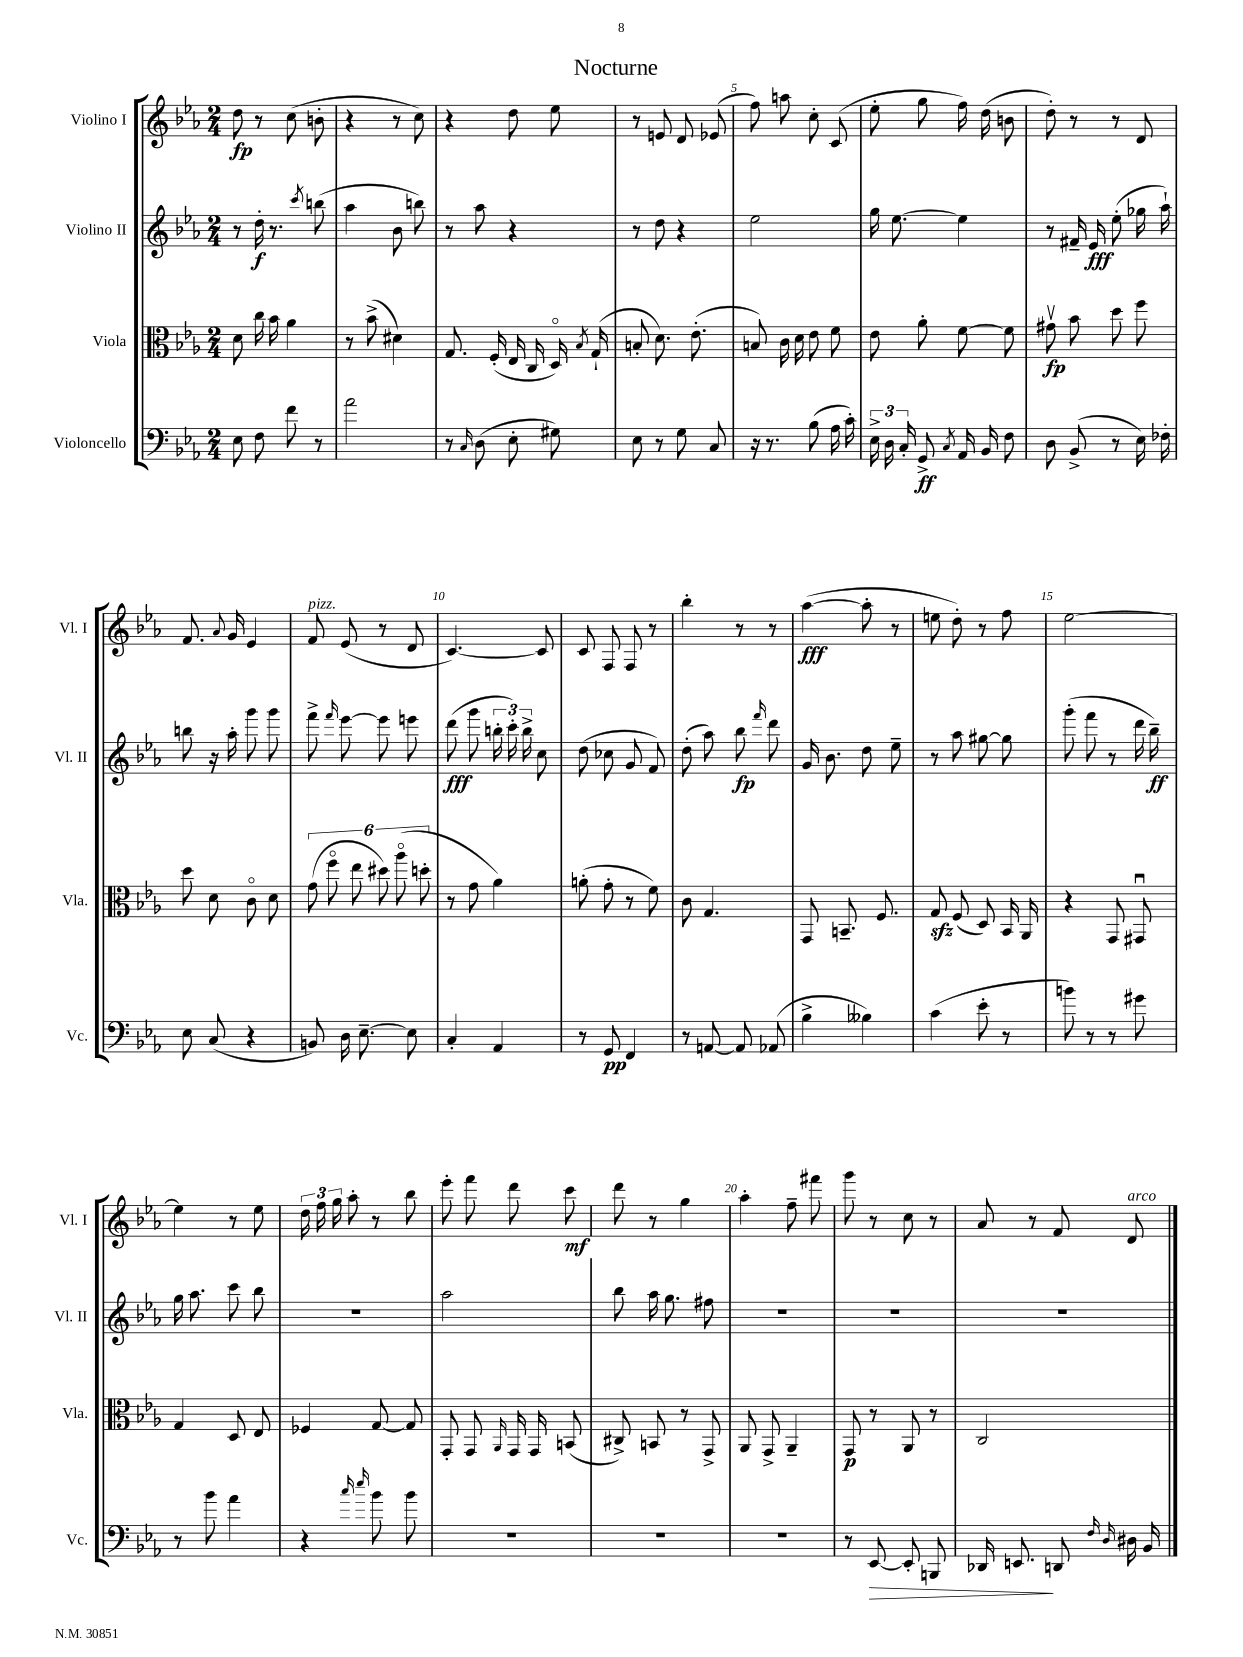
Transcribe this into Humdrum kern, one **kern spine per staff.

**kern	**dynam	**kern	**dynam	**kern	**dynam	**kern	**dynam
*part4	*part4	*part3	*part3	*part2	*part2	*part1	*part1
*staff4	*staff4	*staff3	*staff3	*staff2	*staff2	*staff1	*staff1
*I"Violoncello	*	*I"Viola	*	*I"Violino II	*	*I"Violino I	*
*I'Vc.	*	*I'Vla.	*	*I'Vl. II	*	*I'Vl. I	*
*clefF4	*	*clefC3	*	*clefG2	*	*clefG2	*
*k[b-e-a-]	*	*k[b-e-a-]	*	*k[b-e-a-]	*	*k[b-e-a-]	*
*M2/4	*	*M2/4	*	*M2/4	*	*M2/4	*
=1	=1	=1	=1	=1	=1	=1	=1
8E-\	.	8d\	.	8r	.	8dd\	fp
8F\	.	16cc\	.	16dd'\	f	8r	.
.	.	16b-\	.	8.r	.	.	.
8f\	.	4a-\	.	.	.	(8cc\	.
.	.	.	.	8qccc/	.	.	.
8r	.	.	.	(8bbn\	.	8bn'\	.
=2	=2	=2	=2	=2	=2	=2	=2
2a-\	.	8r	.	4aa-\	.	4r	.
.	.	(8b-^\	.	.	.	.	.
.	.	4d#X\)	.	8b-\	.	8r	.
.	.	.	.	8bbn\)	.	8cc\)	.
=3	=3	=3	=3	=3	=3	=3	=3
8r	.	8.G/	.	8r	.	4r	.
16qqC/	.	.	.	.	.	.	.
(8D\	.	.	.	8aa-\	.	.	.
.	.	(16F'/	.	.	.	.	.
8E-'\	.	16E-/	.	4r	.	8dd\	.
.	.	16C/	.	.	.	.	.
8G#X\)	.	16D/)	.	.	.	8ee-\	.
.	.	8qB-/	.	.	.	.	.
.	.	(16G`/	.	.	.	.	.
=4	=4	=4	=4	=4	=4	=4	=4
8E-\	.	8Bn'/	.	8r	.	8r	.
8r	.	8.d\)	.	8dd\	.	8en/	.
8G\	.	.	.	4r	.	8d/	.
.	.	(8.e-'\	.	.	.	.	.
8C/	.	.	.	.	.	(8e-X/	.
=5	=5	=5	=5	=5	=5	=5	=5
16r	.	8Bn/)	.	2ee-\	.	8ff\)	.
8.r	.	.	.	.	.	.	.
.	.	16c\	.	.	.	8aan\	.
.	.	16d\	.	.	.	.	.
(8B-\	.	8e-\	.	.	.	8cc'\	.
16A-\	.	8f\	.	.	.	(8c/	.
16c'\)	.	.	.	.	.	.	.
=6	=6	=6	=6	=6	=6	=6	=6
24E-^\	.	8e-\	.	16gg\	.	8ee-'\	.
24D\	.	.	.	.	.	.	.
.	.	.	.	[8.ee-\	.	.	.
24C'/	.	.	.	.	.	.	.
8GG^/	ff	8a-'\	.	.	.	8gg\	.
8qC/	.	.	.	.	.	.	.
16AA-/	.	[8f\	.	4ee-\]	.	16ff\)	.
16BB-/	.	.	.	.	.	(16dd\	.
8F\	.	8f\]	.	.	.	8bn\	.
=7	=7	=7	=7	=7	=7	=7	=7
8D\	.	8g#Xv\	fp	8r	.	8dd'\)	.
(8BB-^/	.	8b-\	.	16f#X~/	.	8r	.
.	.	.	.	16e-/	fff	.	.
8r	.	8dd\	.	(8ee-'\	.	8r	.
16E-\)	.	8ff\	.	16gg-X\	.	8d/	.
16F-X'\	.	.	.	16aa-`\)	.	.	.
!!LO:LB:g=z
=8	=8	=8	=8	=8	=8	=8	=8
8E-\	.	8dd\	.	8bbn\	.	8.f/	.
(8C/	.	8d\	.	16r	.	.	.
.	.	.	.	.	.	8qqa-/	.
.	.	.	.	16aa-'\	.	16g/	.
4r	.	8c\	.	8ggg\	.	4e-/	.
.	.	8d\	.	8ggg\	.	.	.
=9	=9	=9	=9	=9	=9	=9	=9
!	!	!	!	!	!	!LO:TX:a:i:t=pizz.	!
8BBn/)	.	(12g\	.	8fff^\	.	8f/	.
.	.	12ff\	.	.	.	.	.
.	.	.	.	16qqfff/	.	.	.
16D\	.	.	.	[8eee-\	.	(8e-/	.
.	.	12ee-\	.	.	.	.	.
[8.E-~\	.	.	.	.	.	.	.
.	.	12dd#X\)	.	8eee-\]	.	8r	.
.	.	(12aa-\	.	.	.	.	.
8E-\]	.	.	.	8eeen\	.	8d/	.
.	.	12ddn'\	.	.	.	.	.
=10	=10	=10	=10	=10	=10	=10	=10
4C'/	.	8r	.	(8ddd\	fff	[4.c/)	.
.	.	8g\	.	8ggg\	.	.	.
4AA-/	.	4a-\)	.	24bbn'\	.	.	.
.	.	.	.	24ccc'\)	.	.	.
.	.	.	.	24bb^\	.	.	.
.	.	.	.	8cc\	.	8c/]	.
=11	=11	=11	=11	=11	=11	=11	=11
8r	.	(8an'\	.	(8dd\	.	8c/	.
8GG/	pp	8g'\	.	8cc-X\	.	8F/	.
4FF/	.	8r	.	8g/	.	8F/	.
.	.	8f\)	.	8f/)	.	8r	.
=12	=12	=12	=12	=12	=12	=12	=12
8r	.	8c\	.	(8dd'\	.	4bb-'\	.
[8AAn/	.	4.G/	.	8aa-\)	.	.	.
8AA/]	.	.	.	8bb-\	fp	8r	.
.	.	.	.	16qqfff/	.	.	.
(8AA-X/	.	.	.	8ddd\	.	8r	.
=13	=13	=13	=13	=13	=13	=13	=13
4B-^\	.	8GG/	.	16g/	.	([4aa-\	fff
.	.	.	.	8.b-\	.	.	.
.	.	8.BBn~/	.	.	.	.	.
4B--X\)	.	.	.	8dd\	.	8aa-'\]	.
.	.	8.F/	.	.	.	.	.
.	.	.	.	8ee-~\	.	8r	.
=14	=14	=14	=14	=14	=14	=14	=14
(4c\	.	8Gzz/	.	8r	.	8een\	.
.	.	(8F/	.	8aa-\	.	8dd'\)	.
8e-'\	.	8D/)	.	[8gg#X\	.	8r	.
8r	.	16BB-/	.	8gg#\]	.	8ff\	.
.	.	16AA-/	.	.	.	.	.
=15	=15	=15	=15	=15	=15	=15	=15
8bn\)	.	4r	.	(8ggg'\	.	[2ee-\	.
8r	.	.	.	8fff\	.	.	.
8r	.	8GG/	.	8r	.	.	.
8g#X\	.	8GG#Xu/	.	16ddd\	.	.	.
.	.	.	.	16bb-~\)	ff	.	.
!!LO:LB:g=z
=16	=16	=16	=16	=16	=16	=16	=16
8r	.	4G/	.	16gg\	.	4ee-\]	.
.	.	.	.	8.aa-\	.	.	.
8b-\	.	.	.	.	.	.	.
4a-\	.	8D/	.	8ccc\	.	8r	.
.	.	8E-/	.	8bb-\	.	8ee-\	.
=17	=17	=17	=17	=17	=17	=17	=17
4r	.	4F-X/	.	2r	.	24dd\	.
.	.	.	.	.	.	24ff\	.
.	.	.	.	.	.	24gg\	.
.	.	.	.	.	.	8aa-'\	.
16qqcc/	.	.	.	.	.	.	.
16qqee-/	.	.	.	.	.	.	.
8b-\	.	[8G/	.	.	.	8r	.
8b-\	.	8G/]	.	.	.	8bb-\	.
=18	=18	=18	=18	=18	=18	=18	=18
2r	.	8GG'/	.	2aa-\	.	8eee-'\	.
.	.	8GG/	.	.	.	8fff\	.
.	.	16qqAA-/	.	.	.	.	.
.	.	16GG/	.	.	.	8ddd\	.
.	.	16GG/	.	.	.	.	.
.	.	(8BBn/	.	.	.	8ccc\	mf
=19	=19	=19	=19	=19	=19	=19	=19
2r	.	8C#X^/)	.	8bb-\	.	8ddd\	.
.	.	8BBn/	.	16aa-\	.	8r	.
.	.	.	.	8.gg\	.	.	.
.	.	8r	.	.	.	4gg\	.
.	.	8GG^/	.	8ff#X\	.	.	.
=20	=20	=20	=20	=20	=20	=20	=20
2r	.	8AA-/	.	2r	.	4aa-'\	.
.	.	8GG^/	.	.	.	.	.
.	.	4AA-~/	.	.	.	8ff~\	.
.	.	.	.	.	.	8fff#X\	.
=21	=21	=21	=21	=21	=21	=21	=21
8r	.	8GG/	p	2r	.	8ggg\	.
!	!LO:HP:b	!	!	!	!	!	!
[8EE-/	>	8r	.	.	.	8r	.
8EE-'/]	.	8AA-/	.	.	.	8cc\	.
8BBBn/	.	8r	.	.	.	8r	.
=22	=22	=22	=22	=22	=22	=22	=22
16DD-X/	.	2C/	.	2r	.	8a-/	.
8.EEn/	.	.	.	.	.	.	.
.	.	.	.	.	.	8r	.
8DDn/	]	.	.	.	.	8f/	.
16qqF/	.	.	.	.	.	.	.
16qqD/	.	.	.	.	.	.	.
!	!	!	!	!	!	!LO:TX:a:i:t=arco	!
16D#X\	.	.	.	.	.	8d/	.
16BB-/	.	.	.	.	.	.	.
==	==	==	==	==	==	==	==
*-	*-	*-	*-	*-	*-	*-	*-
